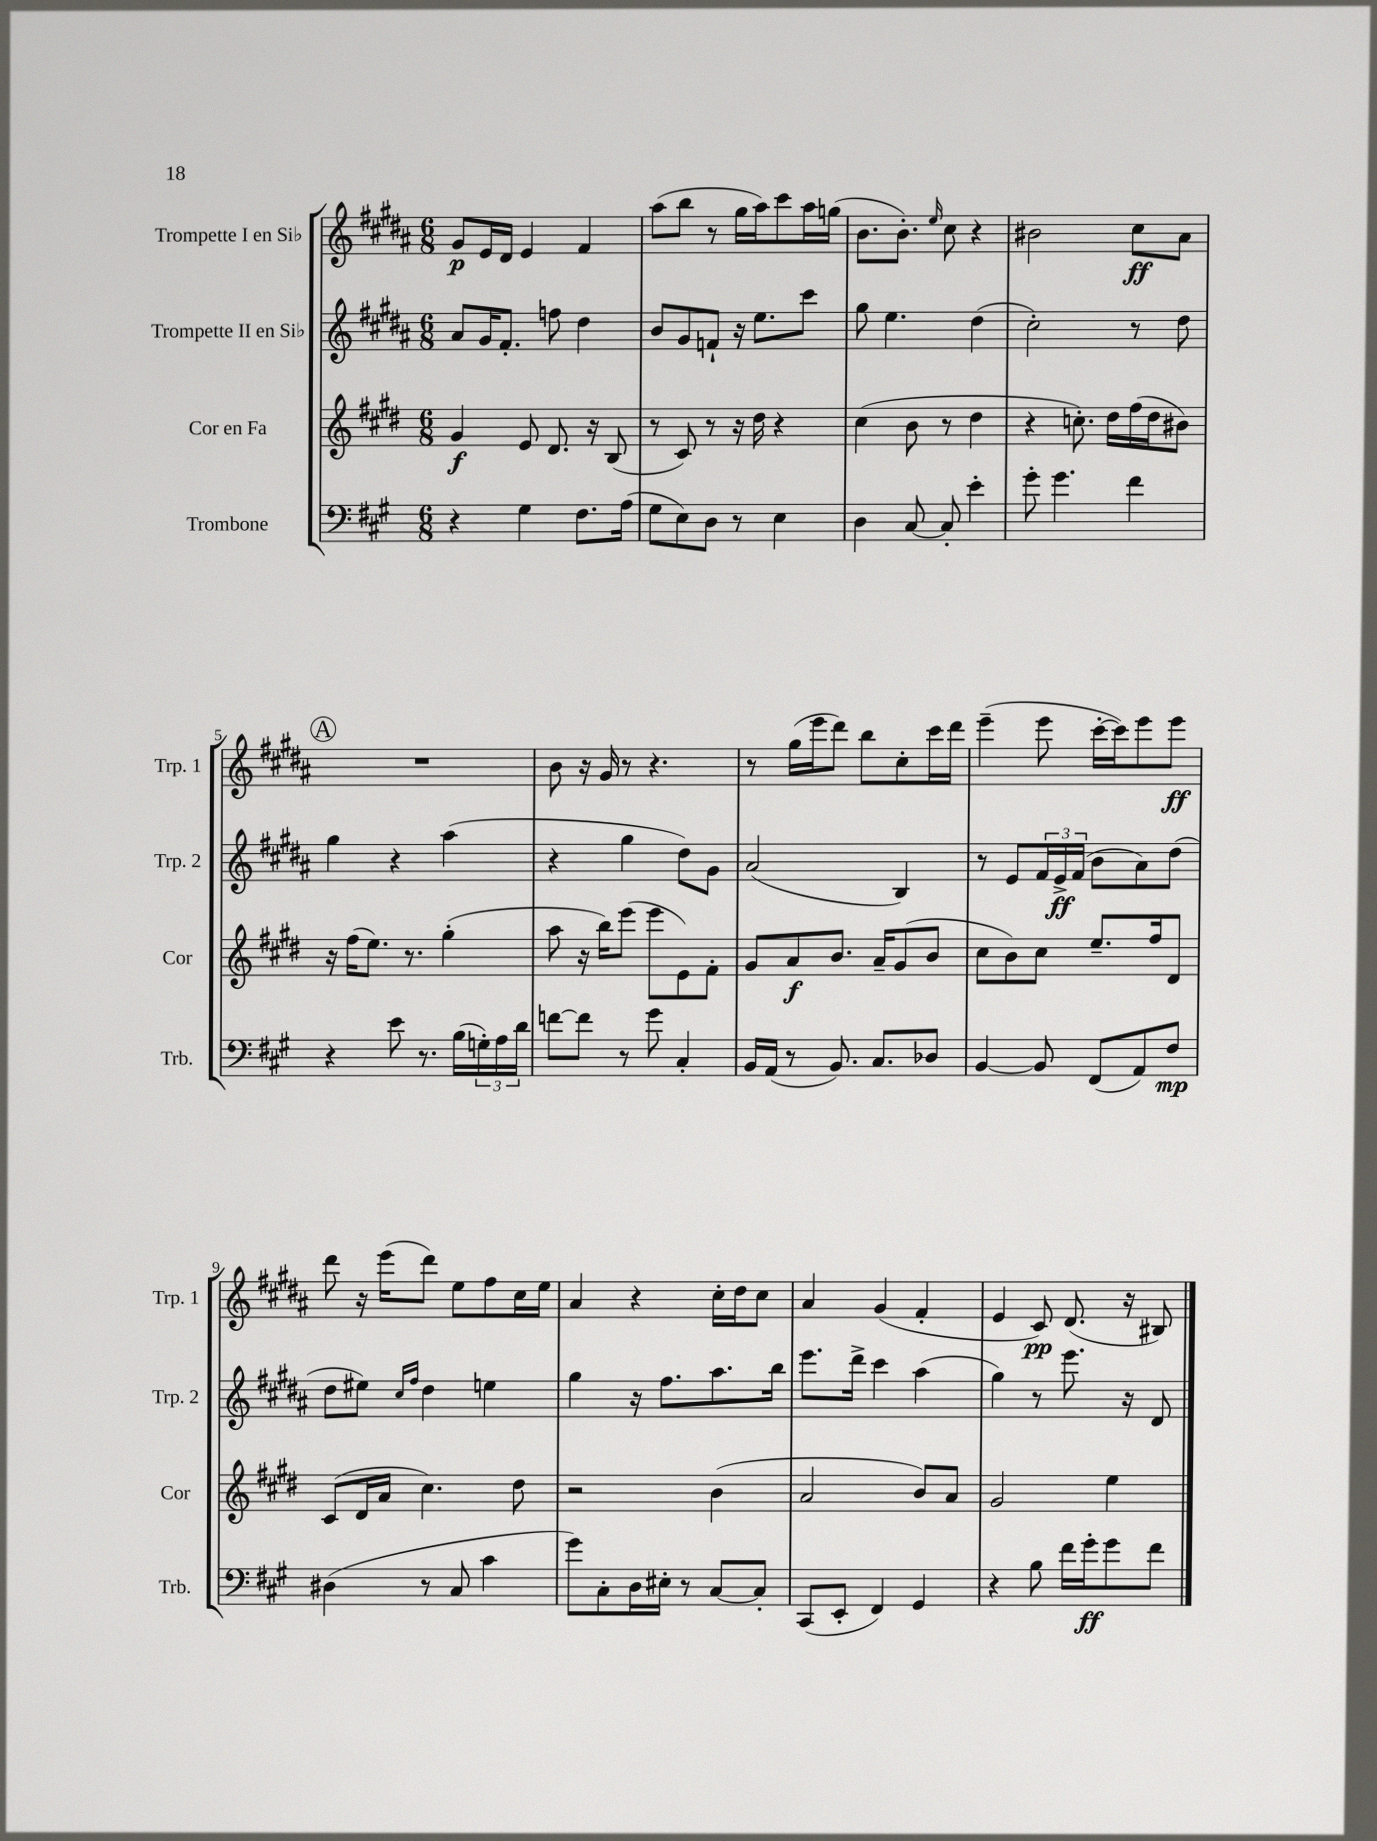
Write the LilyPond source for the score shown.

<<
\new StaffGroup <<
\new Staff = "s0" \with { instrumentName = "Trompette I en Sib" shortInstrumentName = "Trp. 1" } {
    \clef treble \key b \major \numericTimeSignature \time 6/8
    gis'8\p e'16 dis'16 e'4 fis'4 |
    ais''8( b''8 r8 gis''16 ais''16) cis'''8 ais''16 g''16( |
    b'8. b'8.-.) \grace { e''16 } cis''8 r4 |
    bis'2 cis''8\ff ais'8 |
    \mark \markup { \circle "A" } R2. |
    b'8 r16 gis'16 r8 r4. |
    r8 gis''16( e'''16 dis'''8) b''8 cis''8-. cis'''16 dis'''16 |
    e'''4--( e'''8 cis'''16~-. cis'''16) e'''8 e'''8\ff |
    dis'''8 r16 e'''16( dis'''8) e''8 fis''8 cis''16 e''16 |
    ais'4 r4 cis''16-. dis''16 cis''8 |
    ais'4 gis'4( fis'4-. |
    e'4 cis'8\pp) dis'8.( r16 bis8) \bar "|." |
}
\new Staff = "s1" \with { instrumentName = "Trompette II en Sib" shortInstrumentName = "Trp. 2" } {
    \clef treble \key b \major \numericTimeSignature \time 6/8
    ais'8 gis'16 fis'8.-. f''8 dis''4 |
    b'8 gis'8 f'8-! r16 e''8. cis'''8 |
    gis''8 e''4. dis''4( |
    cis''2-.) r8 dis''8 |
    \mark \markup { \circle "A" } gis''4 r4 ais''4( |
    r4 gis''4 dis''8) gis'8 |
    ais'2( b4) |
    r8 e'8 \tuplet 3/2 { fis'16 e'16->\ff fis'16( } b'8 ais'8) dis''8( |
    dis''8 eis''8) \grace { cis''16 fis''16 } dis''4 e''4 |
    gis''4 r16 fis''8. ais''8. b''16 |
    e'''8. dis'''16-> cis'''4 ais''4( |
    gis''4) r8 e'''8. r16 dis'8 \bar "|." |
}
\new Staff = "s2" \with { instrumentName = "Cor en Fa" shortInstrumentName = "Cor" } {
    \clef treble \key e \major \numericTimeSignature \time 6/8
    gis'4\f e'8 dis'8. r16 b8( |
    r8 cis'8) r8 r16 dis''16 r4 |
    cis''4( b'8 r8 dis''4 |
    r4 c''8.-.) dis''16 fis''16( dis''16 bis'8) |
    \mark \markup { \circle "A" } r16 fis''16( e''8.) r8. gis''4-.( |
    a''8 r16 b''16) e'''8( e'''8 e'8) fis'8-. |
    gis'8 a'8\f b'8. a'16-- gis'8( b'8 |
    cis''8 b'8) cis''8 e''8.-- fis''16 dis'8 |
    cis'8( dis'16 a'16 cis''4.) dis''8 |
    r2 b'4( |
    a'2 b'8) a'8 |
    gis'2 e''4 \bar "|." |
}
\new Staff = "s3" \with { instrumentName = "Trombone" shortInstrumentName = "Trb." } {
    \clef bass \key a \major \numericTimeSignature \time 6/8
    r4 gis4 fis8. a16( |
    gis8 e8) d8 r8 e4 |
    d4 cis8~ cis8-. e'4-. |
    gis'8-. gis'4. fis'4 |
    \mark \markup { \circle "A" } r4 e'8 r8. b16( \tuplet 3/2 { g16-.) a16 d'16 } |
    f'8~ f'8 r8 gis'8 cis4-. |
    b,16 a,16( r8 b,8.) cis8. des8 |
    b,4~ b,8 fis,8( a,8) fis8\mp |
    dis4( r8 cis8 cis'4 |
    gis'8) cis8-. d16 eis16-. r8 cis8~ cis8-. |
    cis,8( e,8-. fis,4) gis,4 |
    r4 b8 fis'16 gis'16-.\ff gis'8 fis'8 \bar "|." |
}
>>
>>
